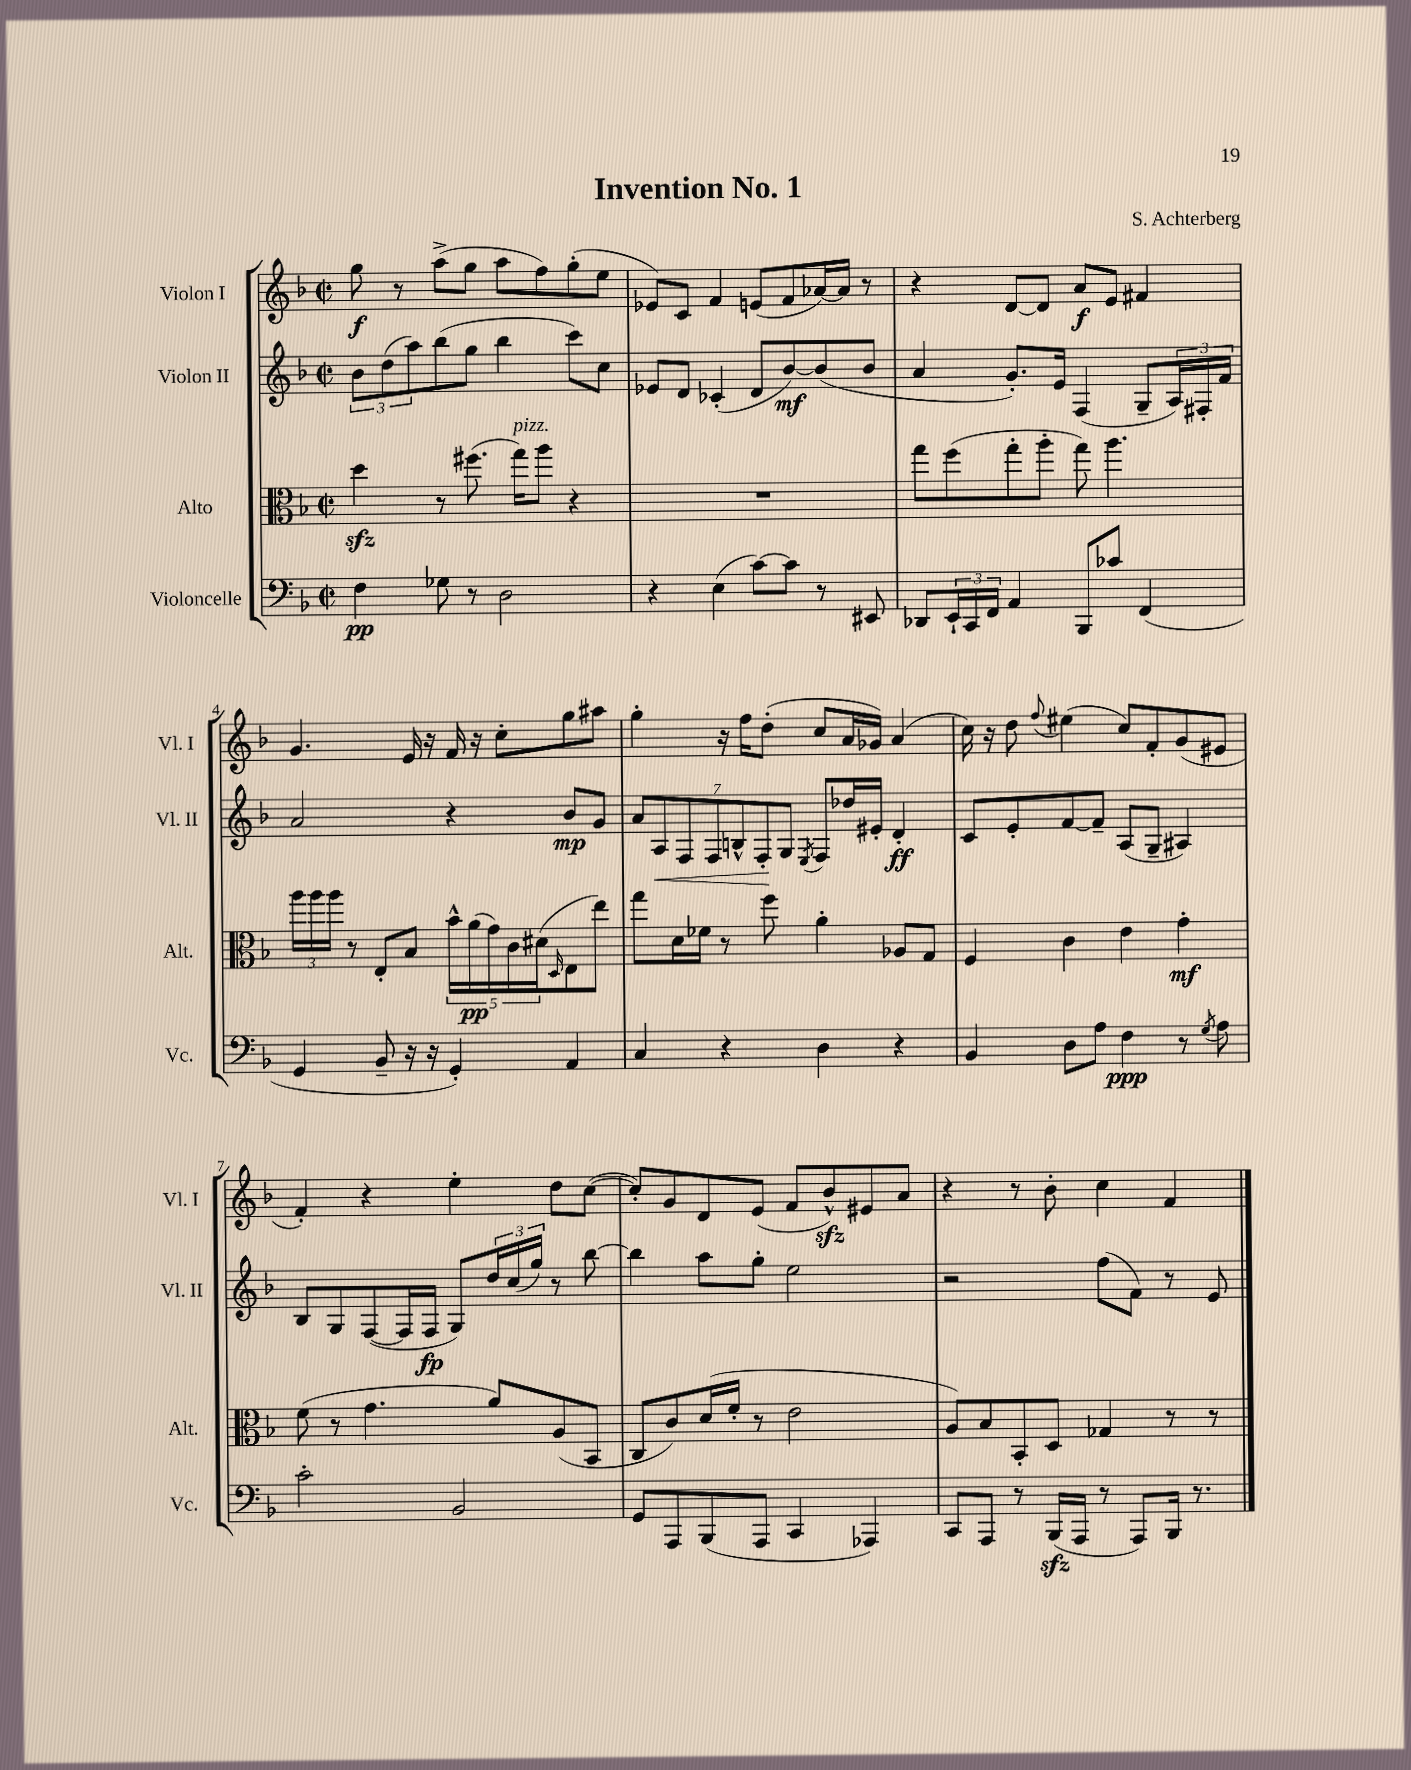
\header { title = "Invention No. 1" composer = "S. Achterberg" }
<<
\new StaffGroup <<
\new Staff = "s0" \with { instrumentName = "Violon I" shortInstrumentName = "Vl. I" } {
    \clef treble \key f \major \defaultTimeSignature \time 2/2
    g''8\f r8 a''8->( g''8 a''8 f''8) g''8-.( e''8 |
    ees'8) c'8 f'4 e'8( f'8 aes'16~) aes'16 r8 |
    r4 d'8~ d'8 a'8\f e'8 fis'4 |
    g'4. e'16 r16 f'16 r16 c''8-. g''8 ais''8 |
    g''4-. r16 f''16 d''8-.( c''8 a'16 ges'16) a'4( |
    c''16) r16 d''8 \appoggiatura { f''8 } eis''4( c''8) f'8-. g'8( eis'8 |
    f'4-.) r4 e''4-. d''8 c''8~( |
    c''8-.) g'8 d'8 e'8( f'8 bes'8-^\sfz) eis'8 a'8 |
    r4 r8 bes'8-. c''4 f'4 \bar "|." |
}
\new Staff = "s1" \with { instrumentName = "Violon II" shortInstrumentName = "Vl. II" } {
    \clef treble \key f \major \defaultTimeSignature \time 2/2
    \tuplet 3/2 { bes'8 d''8( a''8) } bes''8( g''8 bes''4 c'''8) c''8 |
    ees'8 d'8 ces'4-.( d'8 bes'8~\mf) bes'8( bes'8 |
    a'4 g'8.-.) e'16 f4( g8-- \tuplet 3/2 { a16) fis16-. f'16 } |
    a'2 r4 bes'8\mp g'8 |
    \tuplet 7/4 { a'8 a8\< f8 f8 b8-^ f8-.\! g8 } \acciaccatura { e8 } f8 des''16 eis'16-. d'4-.\ff |
    c'8 e'8-. f'8~ f'8-- a8( g8-- ais4) |
    bes8 g8 f8~( f16 f16\fp g8) \tuplet 3/2 { d''16 c''16( g''16) } r8 bes''8~ |
    bes''4 a''8 g''8-. e''2 |
    r2 f''8( f'8) r8 e'8 \bar "|." |
}
\new Staff = "s2" \with { instrumentName = "Alto" shortInstrumentName = "Alt." } {
    \clef alto \key f \major \defaultTimeSignature \time 2/2
    d''4\sfz r8 fis''8.( g''16^\markup { \italic "pizz." }) a''8 r4 |
    R1 |
    g''8 f''8( g''8-. a''8-. g''8) a''4. |
    \tuplet 3/2 { a''16 a''16 a''16 } r8 e8-. bes8 \tuplet 5/4 { bes'16-^ a'16\pp( g'16) c'16 dis'16( } \grace { d16 } e8 e''8) |
    g''8 d'16 fes'16 r8 f''8 a'4-. aes8 g8 |
    f4 c'4 e'4 g'4-.\mf |
    f'8( r8 g'4. a'8) a8( bes,8 |
    c8 c'8) d'16( f'16-. r8 e'2 |
    a8) bes8 bes,8-. d8 ges4 r8 r8 \bar "|." |
}
\new Staff = "s3" \with { instrumentName = "Violoncelle" shortInstrumentName = "Vc." } {
    \clef bass \key f \major \defaultTimeSignature \time 2/2
    f4\pp ges8 r8 d2 |
    r4 e4( c'8~) c'8 r8 eis,8 |
    des,8 \tuplet 3/2 { e,16-! c,16 f,16 } a,4 bes,,8 ces'8 f,4( |
    g,4 bes,8-- r16 r16 g,4-.) a,4 |
    c4 r4 d4 r4 |
    bes,4 d8 a8 f4\ppp r8 \acciaccatura { g8 } a8 |
    c'2-. bes,2 |
    g,8 a,,8 bes,,8( a,,8 c,4 aes,,4) |
    c,8 a,,8 r8 bes,,16\sfz( a,,16 r8 a,,8) bes,,16 r8. \bar "|." |
}
>>
>>
